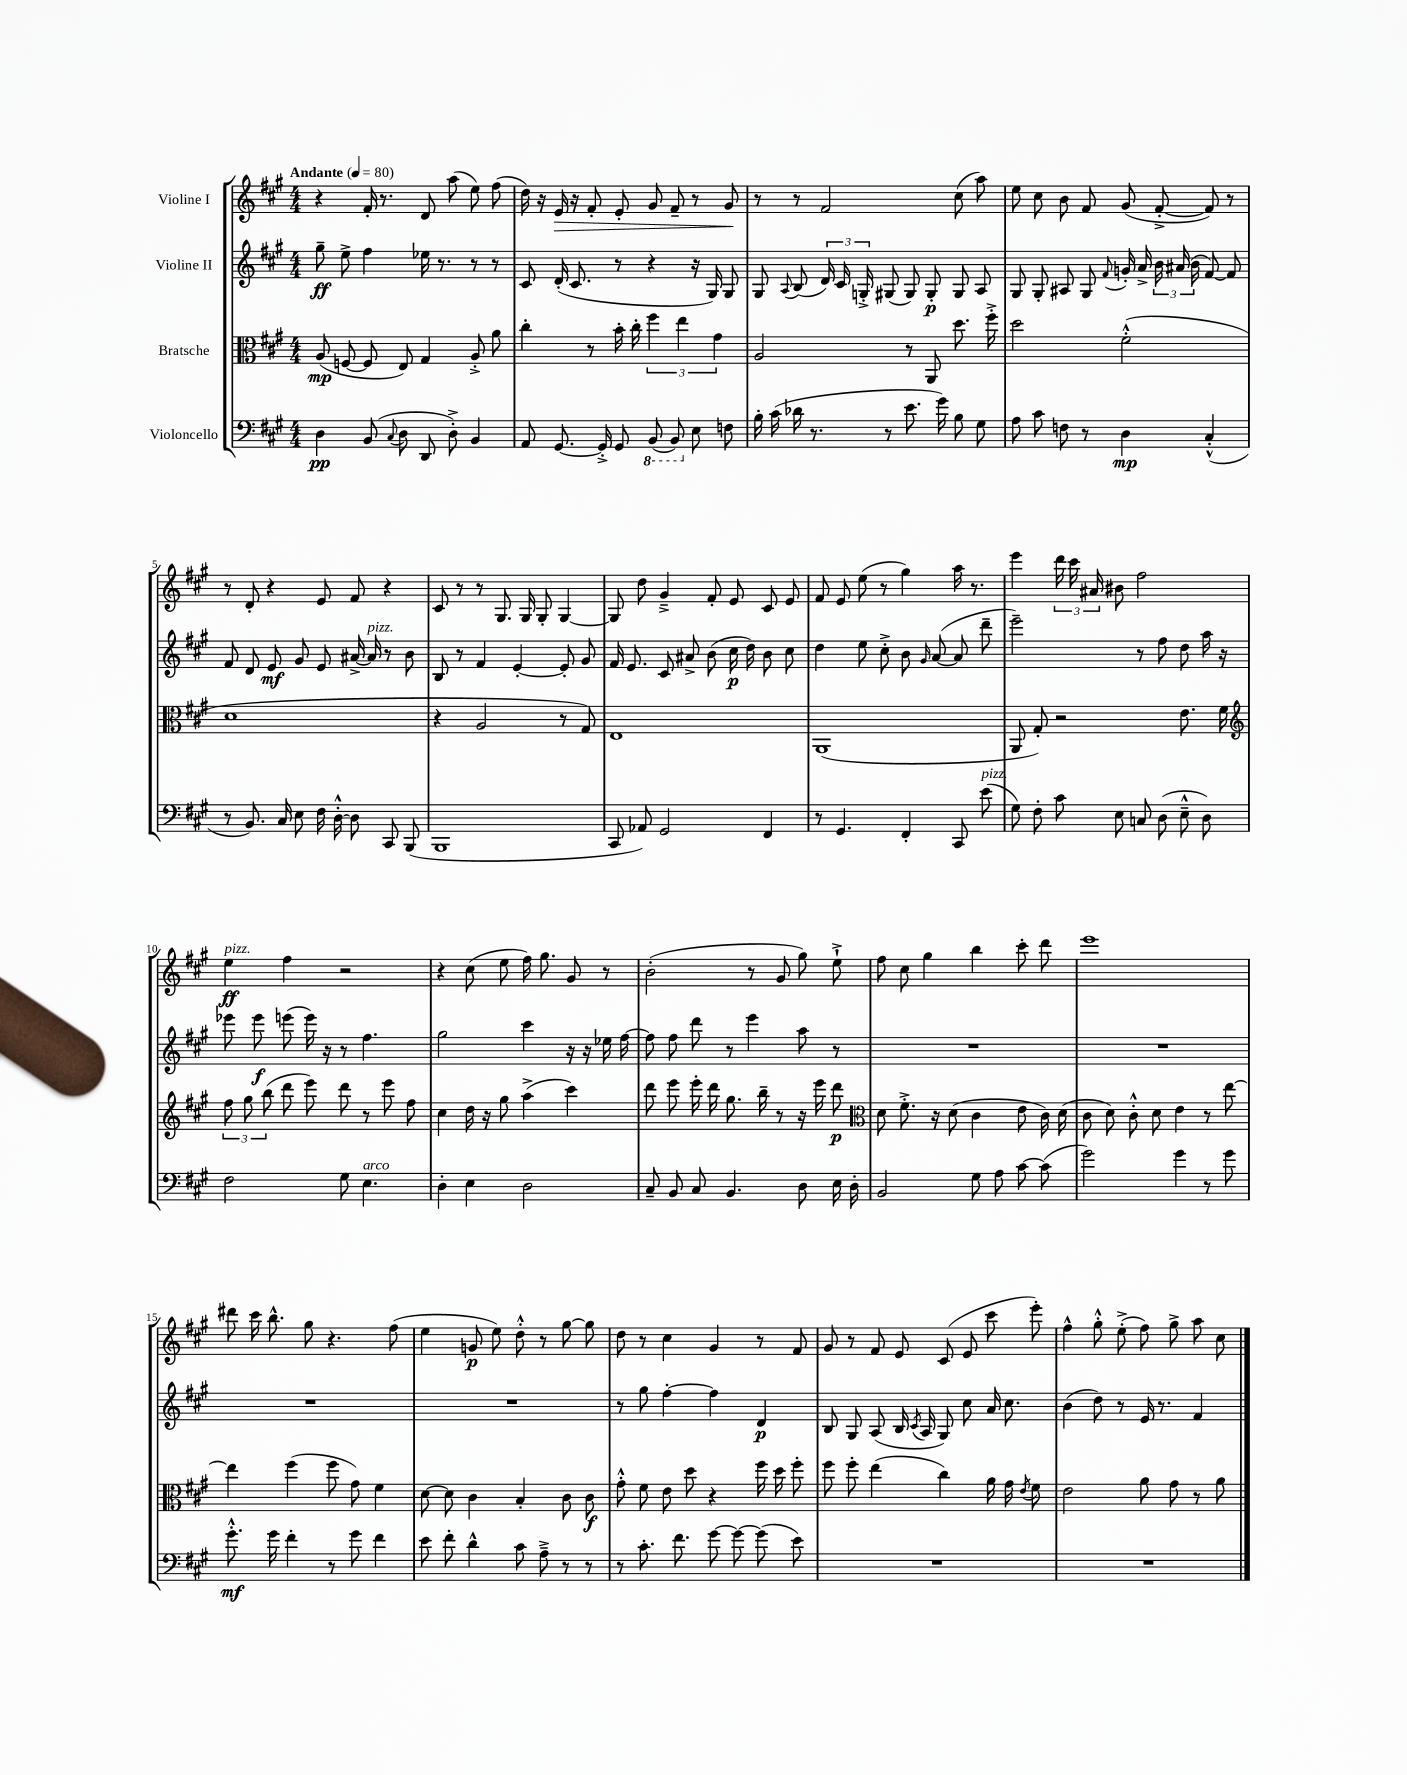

**kern	**dynam	**kern	**dynam	**kern	**dynam	**kern	**dynam
*part4	*part4	*part3	*part3	*part2	*part2	*part1	*part1
*staff4	*staff4	*staff3	*staff3	*staff2	*staff2	*staff1	*staff1
*I"Violoncello	*	*I"Bratsche	*	*I"Violine II	*	*I"Violine I	*
*clefF4	*	*clefC3	*	*clefG2	*	*clefG2	*
*k[f#c#g#]	*	*k[f#c#g#]	*	*k[f#c#g#]	*	*k[f#c#g#]	*
*M4/4	*	*M4/4	*	*M4/4	*	*M4/4	*
*MM80	*	*MM80	*	*MM80	*	*MM80	*
=1	=1	=1	=1	=1	=1	=1	=1
!	!	!	!	!	!	!LO:TX:a:B:t=Andante	!
4D\	pp	(8A/	mp	8gg#~\	ff	4r	.
.	.	[8Fn/	.	8ee^\	.	.	.
(8BB/	.	8F/]	.	4ff#\	.	16f#'/	.
.	.	.	.	.	.	8.r	.
8qqC#/	.	.	.	.	.	.	.
8D\	.	8E/)	.	.	.	.	.
8DD/	.	4G#/	.	16ee-X\	.	8d/	.
.	.	.	.	8.r	.	.	.
8D'^\)	.	.	.	.	.	(8aa\	.
4BB/	.	8A'^/	.	8r	.	8ee\)	.
.	.	8a\	.	8r	.	(8ff#\	.
=2	=2	=2	=2	=2	=2	=2	=2
8AA/	.	4cc#'\	.	8c#/	.	16dd\)	.
.	.	.	.	.	.	16r	.
!	!	!	!	!	!	!	!LO:HP:b
[8.GG#/	.	.	.	(16d'/	.	16e/	>
.	.	.	.	8.c#/	.	16r	.
.	.	8r	.	.	.	8f#'/	.
16GG#'^/]	.	.	.	.	.	.	.
8GG#/	.	16b'\	.	8r	.	8e'/	.
.	.	16cc#'\	.	.	.	.	.
*8ba	*	*	*	*	*	*	*
(8BBB/	.	6ff#\	.	4r	.	8g#/	.
8BBB/)	.	.	.	.	.	8f#~/	.
.	.	6ee\	.	.	.	.	.
*X8ba	*	*	*	*	*	*	*
8E\	.	.	.	16r	.	8r	.
.	.	.	.	16G#/)	.	.	.
.	.	6g#\	.	.	.	.	.
8Fn\	.	.	.	8G#/	.	8g#/	.
.	.	.	.	.	.	.	]
=3	=3	=3	=3	=3	=3	=3	=3
16B'\	.	2A/	.	8G#/	.	8r	.
(16c#\	.	.	.	.	.	.	.
.	.	.	.	8qqA/	.	.	.
16d-X\	.	.	.	(8B/	.	8r	.
8.r	.	.	.	.	.	.	.
.	.	.	.	24d/)	.	2f#/	.
.	.	.	.	24c#/	.	.	.
.	.	.	.	24Gn'^/	.	.	.
8r	.	.	.	(8G#X/	.	.	.
8.e\	.	8r	.	8G#/)	.	.	.
.	.	8AA/	.	8G#'/	p	.	.
16g#\)	.	.	.	.	.	.	.
8B\	.	8.dd\	.	8G#/	.	(8cc#\	.
8G#\	.	.	.	8A/	.	8aa\)	.
.	.	16ff#'^\	.	.	.	.	.
=4	=4	=4	=4	=4	=4	=4	=4
8A\	.	2dd\	.	8G#/	.	8ee\	.
8c#\	.	.	.	8G#'/	.	8cc#\	.
8Fn\	.	.	.	8A#X/	.	8b\	.
8r	.	.	.	8G#/	.	8f#/	.
.	.	.	.	8qqf#/	.	.	.
4D\	mp	(2f#'^^\	.	16gn'/	.	(8g#/	.
.	.	.	.	16a^/	.	.	.
.	.	.	.	24b\	.	[8f#'^/	.
.	.	.	.	(24a#X/	.	.	.
.	.	.	.	24b\	.	.	.
(4C#'^^/	.	.	.	[8f#/)	.	8f#/])	.
.	.	.	.	8f#/]	.	8r	.
!!LO:LB:g=z
=5	=5	=5	=5	=5	=5	=5	=5
8r	.	1d	.	8f#/	.	8r	.
8.BB/)	.	.	.	8d/	.	8d'/	.
.	.	.	.	8e/	mf	4r	.
16C#/	.	.	.	.	.	.	.
8E\	.	.	.	8g#/	.	.	.
16F#\	.	.	.	8e/	.	8e/	.
[16D'^^\	.	.	.	.	.	.	.
8D\]	.	.	.	[16a#X^/	.	8f#/	.
!	!	!	!	!LO:TX:a:i:t=pizz.	!	!	!
.	.	.	.	16a#/]	.	.	.
8CC#/	.	.	.	8r	.	4r	.
(8BBB/	.	.	.	8b\	.	.	.
=6	=6	=6	=6	=6	=6	=6	=6
1BBB	.	4r	.	8B/	.	8c#/	.
.	.	.	.	8r	.	8r	.
.	.	2A/	.	4f#/	.	8r	.
.	.	.	.	.	.	8.G#/	.
.	.	.	.	[4e'/	.	.	.
.	.	.	.	.	.	16G#/	.
.	.	.	.	.	.	8G#'/	.
.	.	8r	.	8e'/]	.	[4G#/	.
.	.	8G#/)	.	8g#/	.	.	.
=7	=7	=7	=7	=7	=7	=7	=7
8CC#/	.	1E	.	16f#/	.	8G#/]	.
.	.	.	.	8.e/	.	.	.
8AA-X/)	.	.	.	.	.	8dd\	.
2GG#/	.	.	.	8c#/	.	4g#~^/	.
.	.	.	.	8a#X^/	.	.	.
.	.	.	.	(8b\	.	8f#'/	.
.	.	.	.	16cc#\	p	8e/	.
.	.	.	.	16dd\)	.	.	.
4FF#/	.	.	.	8b\	.	8c#/	.
.	.	.	.	8cc#\	.	8e/	.
=8	=8	=8	=8	=8	=8	=8	=8
8r	.	(1AA	.	4dd\	.	8f#/	.
4.GG#/	.	.	.	.	.	8e/	.
.	.	.	.	8ee\	.	(8ee\	.
.	.	.	.	8cc#'^\	.	8r	.
4FF#'/	.	.	.	8b\	.	4gg#\)	.
.	.	.	.	16qqg#/	.	.	.
.	.	.	.	([8a/	.	.	.
8CC#/	.	.	.	8a/]	.	16aa\	.
.	.	.	.	.	.	8.r	.
!LO:TX:a:i:t=pizz.	!	!	!	!	!	!	!
(8e\	.	.	.	8ddd~\	.	.	.
=9	=9	=9	=9	=9	=9	=9	=9
8G#\)	.	8AA/	.	2eee~\)	.	4eee\	.
8F#'\	.	8G#'/)	.	.	.	.	.
8c#\	.	2r	.	.	.	24ddd\	.
.	.	.	.	.	.	24ccc#\	.
.	.	.	.	.	.	24a#X/	.
8E\	.	.	.	.	.	8b#X\	.
8Cn/	.	.	.	8r	.	2ff#\	.
(8D\	.	.	.	8ff#\	.	.	.
8E~^^\	.	8.e\	.	8dd\	.	.	.
8D\)	.	.	.	16aa\	.	.	.
.	.	16f#\	.	16r	.	.	.
!!LO:LB:g=z
=10	=10	=10	=10	=10	=10	=10	=10
*	*	*clefG2	*	*	*	*	*
!	!	!	!	!	!	!LO:TX:a:i:t=pizz.	!
2F#\	.	12ff#\	.	8eee-X\	.	4ee\	ff
.	.	12gg#\	.	.	.	.	.
.	.	.	.	8eee-\	f	.	.
.	.	(12bb\	.	.	.	.	.
.	.	8ddd\	.	(8eeen\	.	4ff#\	.
.	.	8eee\)	.	16eee\)	.	.	.
.	.	.	.	16r	.	.	.
8G#\	.	8ddd\	.	8r	.	2r	.
!LO:TX:a:i:t=arco	!	!	!	!	!	!	!
4.E\	.	8r	.	4.ff#\	.	.	.
.	.	8eee\	.	.	.	.	.
.	.	8ff#\	.	.	.	.	.
=11	=11	=11	=11	=11	=11	=11	=11
4D'\	.	4cc#\	.	2gg#\	.	4r	.
4E\	.	16dd\	.	.	.	(8cc#\	.
.	.	16r	.	.	.	.	.
.	.	8gg#\	.	.	.	8ee\	.
2D\	.	(4aa^\	.	4ccc#\	.	16ff#\)	.
.	.	.	.	.	.	8.gg#\	.
.	.	4ccc#\)	.	16r	.	8g#/	.
.	.	.	.	16r	.	.	.
.	.	.	.	16ee-X\	.	8r	.
.	.	.	.	[16ff#\	.	.	.
=12	=12	=12	=12	=12	=12	=12	=12
8C#~/	.	8ddd\	.	8ff#\]	.	(2b'\	.
8BB/	.	8eee\	.	8ff#\	.	.	.
8C#/	.	16eee'\	.	8ddd\	.	.	.
.	.	16ddd\	.	.	.	.	.
4.BB/	.	8.gg#\	.	8r	.	.	.
.	.	.	.	4eee\	.	8r	.
.	.	16bb~\	.	.	.	.	.
.	.	8r	.	.	.	8g#/	.
8D\	.	16r	.	8aa\	.	8gg#\)	.
.	.	16eee\	.	.	.	.	.
16E\	.	8ddd\	p	8r	.	8ee`^\	.
16D'\	.	.	.	.	.	.	.
=13	=13	=13	=13	=13	=13	=13	=13
*	*	*clefC3	*	*	*	*	*
2BB/	.	8d\	.	1r	.	8ff#\	.
.	.	8.f#'^\	.	.	.	8cc#\	.
.	.	.	.	.	.	4gg#\	.
.	.	16r	.	.	.	.	.
.	.	(8d\	.	.	.	.	.
8G#\	.	4c#\	.	.	.	4bb\	.
8A\	.	.	.	.	.	.	.
[8c#\	.	8e\	.	.	.	8ccc#'\	.
(8c#\]	.	16c#\)	.	.	.	8ddd\	.
.	.	(16d\	.	.	.	.	.
=14	=14	=14	=14	=14	=14	=14	=14
2g#\)	.	8c#\	.	1r	.	1eee	.
.	.	8d\)	.	.	.	.	.
.	.	8c#'^^\	.	.	.	.	.
.	.	8d\	.	.	.	.	.
4g#\	.	4e\	.	.	.	.	.
8r	.	8r	.	.	.	.	.
8g#\	.	[8ee\	.	.	.	.	.
!!LO:LB:g=z
=15	=15	=15	=15	=15	=15	=15	=15
8.g#'^^\	mf	4ee\]	.	1r	.	8ddd#X\	.
.	.	.	.	.	.	16ccc#\	.
16g#\	.	.	.	.	.	8.bb^^\	.
4f#'\	.	(4ff#\	.	.	.	.	.
.	.	.	.	.	.	8gg#\	.
8r	.	8ff#\	.	.	.	4.r	.
8g#\	.	8g#\)	.	.	.	.	.
4f#\	.	4f#\	.	.	.	.	.
.	.	.	.	.	.	(8ff#\	.
=16	=16	=16	=16	=16	=16	=16	=16
8e\	.	[8d\	.	1r	.	4ee\	.
8f#'\	.	8d\]	.	.	.	.	.
4d^^\	.	4c#\	.	.	.	8gn/	p
.	.	.	.	.	.	8ee\)	.
8c#\	.	4B'/	.	.	.	8dd'^^\	.
8A~^\	.	.	.	.	.	8r	.
8r	.	8c#\	.	.	.	[8gg#\	.
8r	.	8c#\	f	.	.	8gg#\]	.
=17	=17	=17	=17	=17	=17	=17	=17
8r	.	8g#'^^\	.	8r	.	8dd\	.
8.c#'\	.	8f#\	.	8gg#\	.	8r	.
.	.	8e\	.	[4ff#'\	.	4cc#\	.
8.f#\	.	.	.	.	.	.	.
.	.	8dd\	.	.	.	.	.
[8g#\	.	4r	.	4ff#\]	.	4g#/	.
8g#\_	.	.	.	.	.	.	.
(8g#\]	.	16ff#\	.	4d/	p	8r	.
.	.	16dd\	.	.	.	.	.
8e\)	.	8ff#'\	.	.	.	8f#/	.
=18	=18	=18	=18	=18	=18	=18	=18
1r	.	8ff#\	.	8B/	.	8g#/	.
.	.	8ff#'\	.	8G#/	.	8r	.
.	.	(4ee\	.	(8A/	.	8f#/	.
.	.	.	.	16B/	.	8e/	.
.	.	.	.	8qc#/	.	.	.
.	.	.	.	16A/	.	.	.
.	.	4cc#\)	.	8G#/)	.	(8c#/	.
.	.	.	.	8cc#\	.	8e/	.
.	.	16a\	.	16a/	.	8ccc#\	.
.	.	16g#\	.	8.cc#\	.	.	.
.	.	8qe/	.	.	.	.	.
.	.	8f#\	.	.	.	8eee'\)	.
=19	=19	=19	=19	=19	=19	=19	=19
1r	.	2e\	.	(4b\	.	4ff#^^\	.
.	.	.	.	8dd\)	.	8gg#'^^\	.
.	.	.	.	8r	.	(8ee'^\	.
.	.	8a\	.	16e/	.	8ff#\)	.
.	.	.	.	8.r	.	.	.
.	.	8g#\	.	.	.	8gg#^\	.
.	.	8r	.	4f#/	.	8aa\	.
.	.	8a\	.	.	.	8cc#\	.
==	==	==	==	==	==	==	==
*-	*-	*-	*-	*-	*-	*-	*-
